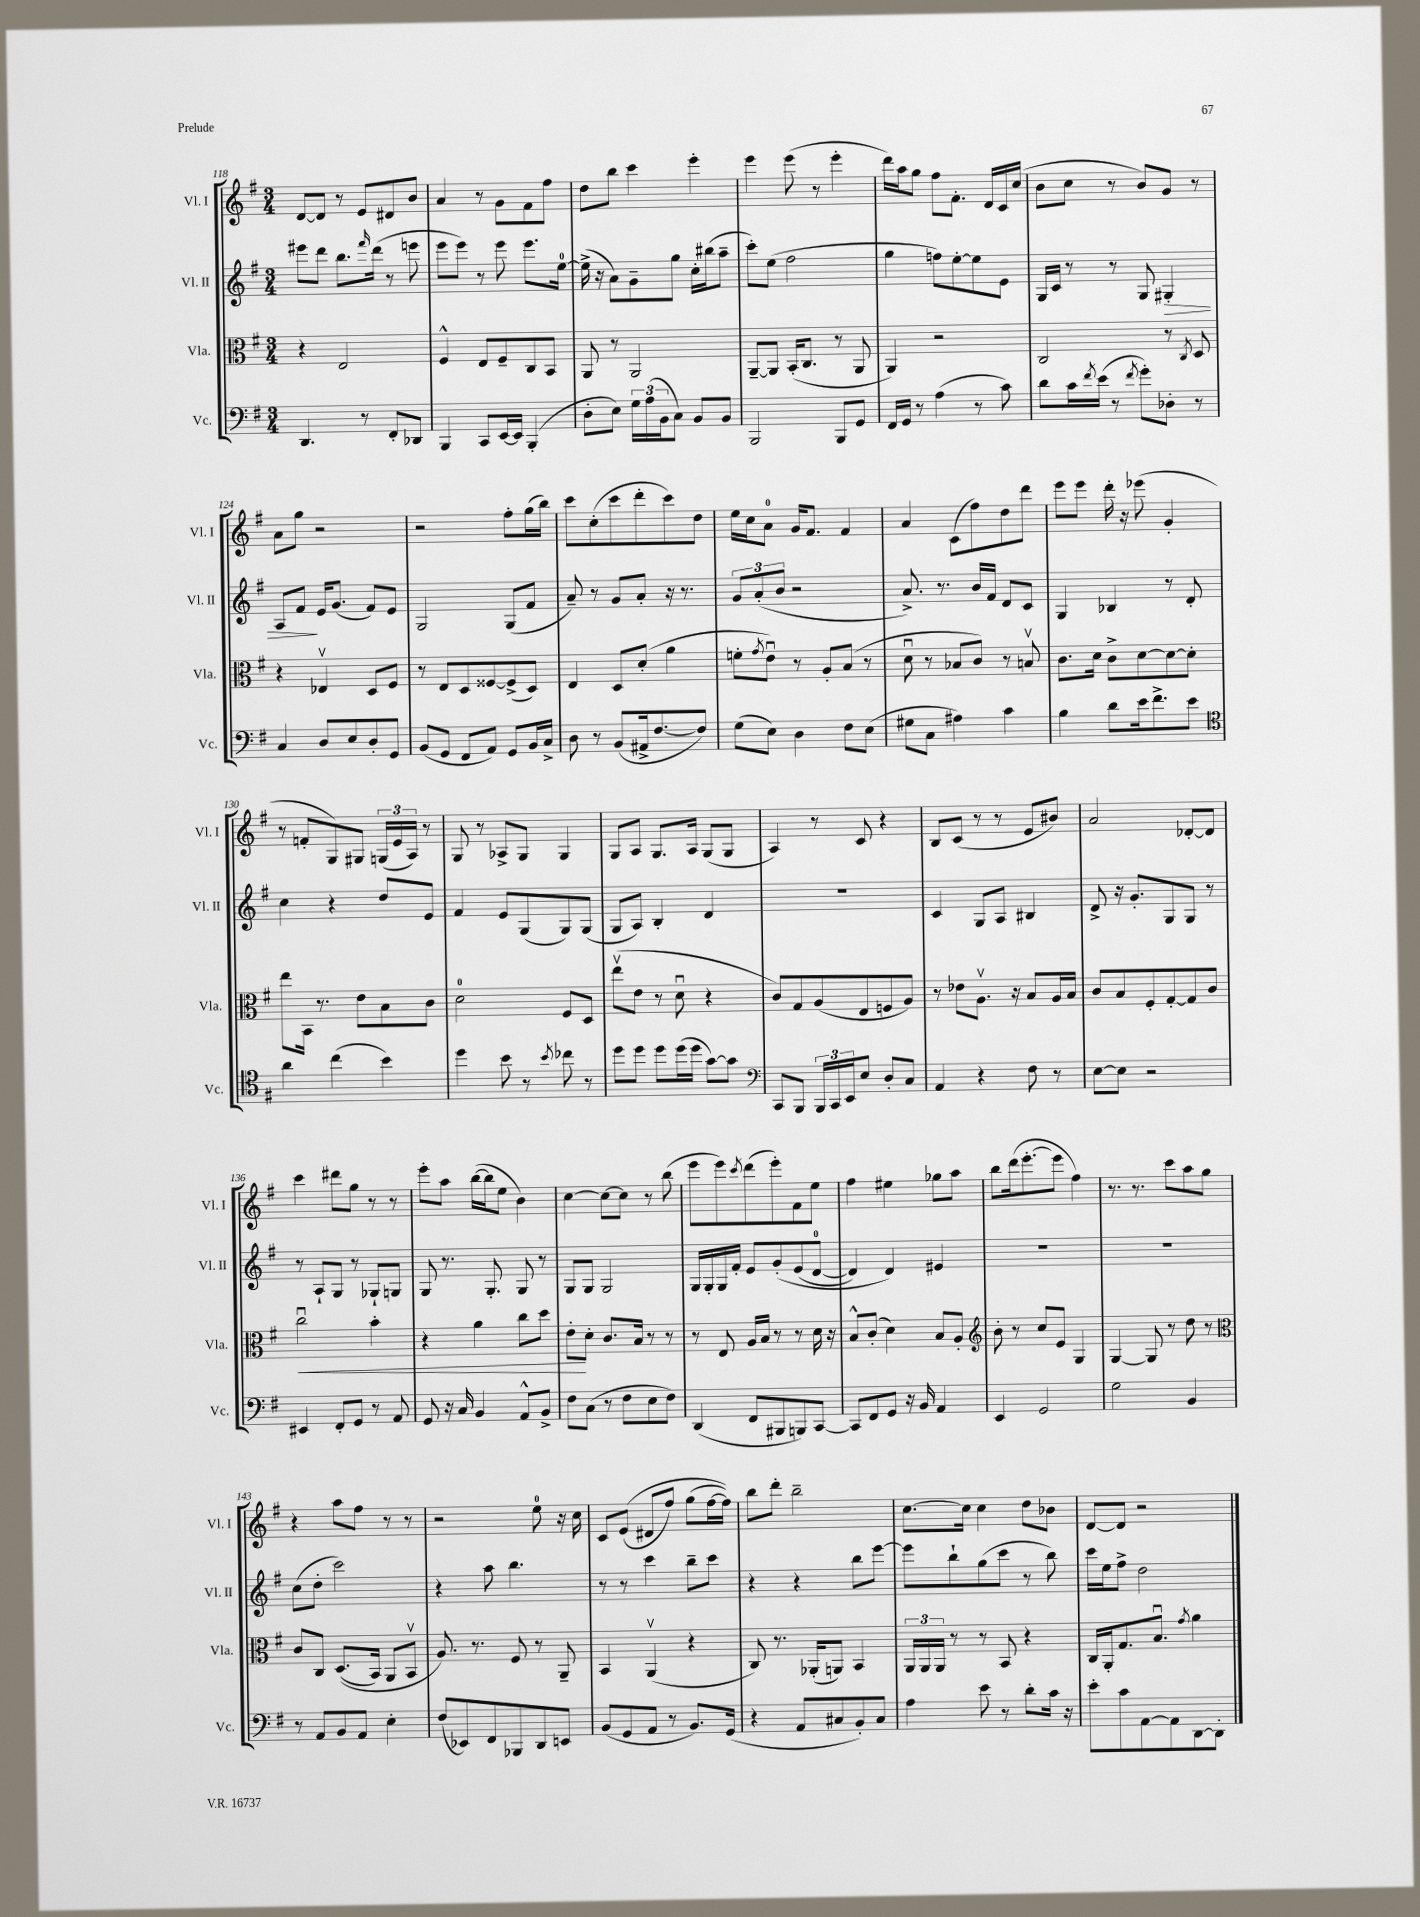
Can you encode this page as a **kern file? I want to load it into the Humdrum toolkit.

**kern	**kern	**kern	**kern
*staff4	*staff3	*staff2	*staff1
*clefF4	*clefC3	*clefG2	*clefG2
*k[f#]	*k[f#]	*k[f#]	*k[f#]
*M3/4	*M3/4	*M3/4	*M3/4
4.DD/	4r	8eee#\L	[8d/L
.	.	8ddd\J	8d/]J
.	2E/	8.bb\L	8r
8r	.	.	8e/L
.	.	16qqfff#/	.
.	.	(16ddd\Jk	.
8FF#'/L	.	8r	8d#/
8DD-/J	.	8eee\	8b/J
=	=	=	=
4BBB/	4F#^^/	8eee\L	4a/
.	.	8eee\J)	.
8CC/L	8E/L	8r	8r
[16EE/L	8F#~/	8eee\	8g\L
16EE/]JJ	.	.	.
(4BBB'/	8C/	8.eee\L	8f#\
.	8BB/J	.	8ff#\J
.	.	[16ee\Jk	.
=	=	=	=
8D'\L	8AA/	(16ee^\]	8dd\L
.	.	16r	.
8E\J)	8r	8a\L)	8bb\J
24G\LL	2AA/	8g~\	4ccc\
(24A\	.	.	.
24BB\J	.	.	.
8C\J)	.	8gg\J	.
8BB/L	.	16cc'\LL	4eee'\
.	.	(16bb#\J	.
8BB/J	.	8aa~\J	.
=	=	=	=
2BBB/	[8AA~/L	8ccc'\L)	4eee\
.	8AA/]J	(8ee\J	.
.	(16BB'/LK	2ff#\	(8eee\
.	8.C/J	.	.
.	.	.	8r
8BBB/L	8r	.	4eee'\
8GG/J	8AA/	.	.
=	=	=	=
16FF#/LL	4AA/)	4gg\	16ddd\LL)
16GG/JJ	.	.	16aa\J
8r	.	.	8gg\J
(4A\	2r	8ff\L)	8ff#\L
.	.	[8ee'\	8.f#'\J
8r	.	8ee\]	.
.	.	.	16d/LL
8c\)	.	8e\J	16c/
.	.	.	(16cc/JJ
=	=	=	=
8d\L	2C/	16G/LL	8b\L
.	.	16c/JJ	.
16c\L	.	8r	8cc\J
8qf#/	.	.	.
(16e\JJ	.	.	.
8r	.	8r	8r
8qf#/	.	.	.
8g'\L)	.	8G/	8b/L)
8D-'\J	8r	4G#'/	8g/J
.	8qC/	.	.
8r	8D/	.	8r
=	=	=	=
4C/	4r	8A/L	8a\L
.	.	8f#/J	8gg\J
8D/L	4E-v/	16e/LK	2r
.	.	(8.g/J	.
8E/	.	.	.
8D'/	8D/L	8f#/L)	.
8GG/J	8F#/J	8e/J	.
=	=	=	=
(8BB/L	8r	2G/	2r
8GG/J	8E/L	.	.
8FF#/L	8D/	.	.
8AA/J)	[8F##/	.	.
8GG/L	(8F##^/]	(8G/L	8ff#'\L
16BB/L	8D/J)	8f#/J	(16gg\L
16C^/JJ	.	.	16bb\JJ)
=	=	=	=
8D\	4E/	8a~/)	8ccc\L
8r	.	8r	(8cc'\
(8BB/L	8D/L	8g/L	8ccc\
16AA#^/k	(8d'/J	8a'/J	8ddd'\
[8.F#/	.	.	.
.	4a\	16r	8ccc\)
.	.	8.r	.
8F#/]J)	.	.	8dd\J
=	=	=	=
(8G\L	8f'\L	12g/L	16ee\LL
.	.	.	16cc\J
.	.	(12a'/	.
.	8qg/	.	.
8E\J)	8eu\J)	.	8a\J
.	.	12b/J	.
4D\	8r	2r	16g/LK
.	.	.	8.f#/J
.	8A'/L	.	.
8F#\L	(8B/J	.	4f#/
(8E\J	8r	.	.
=	=	=	=
8G#\L	8du\	8.a^/)	4a/
8C\J	8r	.	.
.	.	8.r	.
4A#\)	8B-/L	.	(8c\L
.	8c/J)	16b/LL	8ff#\)
.	.	16f#/JJ	.
4c\	8r	8d/L	8dd\
.	8Bv/	8c/J	8ddd\J
=	=	=	=
4B\	8.c\L	4G/	8eee\L
.	.	.	8eee\J
.	16d\Jk	.	.
8d\L	8c^\L	4B-/	16ddd'\
.	.	.	16r
16e\k	[8d\	.	(8eee-\
8.f#^\	.	.	.
.	8d\_	8r	4g'/
8e\J	8d'\]J	8d'/	.
=	=	=	=
*clefC4	*	*	*
4a\	8ee\L	4cc\	8r
.	16BB\Jk	.	8f'/L
.	8.r	.	.
(4cc\	.	4r	8G/)
.	8e\L	.	8G#/J
4b\)	8B\	8dd/L	(24G/LL
.	.	.	24e/
.	.	.	24A/JJ)
.	8c\J	8e/J	8r
=	=	=	=
4dd\	2d\	4f#/	8G/
.	.	.	8r
8b\	.	8e/L	8A-^/L
8r	.	(8G/	8G/J
8qb/	.	.	.
8cc-\	8F#/L	8G/)	4G/
8r	8D/J	(8G/J	.
=	=	=	=
8dd\L	(8eev\L	8G/L	8G/L
8dd\J	8e\J	8A/J)	8A/J
8dd\L	8r	4B'/	8.G/L
(16dd\L	8du\	.	.
16dd\JJ	.	.	16A/Jk
[8g\L)	4r	4d/	(8G/L
8g\]J	.	.	8G/J
=	=	=	=
*clefF4	*	*	*
8CC/L	8c/L)	2.r	4A/)
8BBB/J	8G/	.	.
24BBB/LL	(8A/	.	8r
24CC/	.	.	.
24EE/J	.	.	.
8E/J	8E/	.	8c/
8D'/L	8F/	.	4r
8C/J	8A/J)	.	.
=	=	=	=
4AA/	8r	4c/	8B/L
.	8e-\L	.	(8c/J
4r	8.Av\J	8G/L	8r
.	.	8A/J	8r
.	16r	.	.
8F#\	8B/L	4B#/	8e/L
8r	16A/L	.	8b#/J)
.	16B/JJ	.	.
=	=	=	=
[8E\L	8c/L	8d^/	2a/
8E\]J	8B/	16r	.
.	.	8.g'/L	.
2r	8F#'/	.	.
.	[8G'/	8G/	.
.	8G/]	8G/J	[8d-'/L
.	8c/J	8r	8d-/]J
=	=	=	=
4EE#/	2ccu\	8r	4ccc\
.	.	8A`/L	.
8FF#'/L	.	8G/J	8ddd#\L
8GG/J	.	8r	8gg\J
8r	4b'\	8G-`/L	8r
8AA/	.	8G/J	8r
=	=	=	=
8GG/	4r	8G/	8eee'\L
16r	.	8.r	8aa\J
16C/	.	.	.
4BB/	4a\	.	([16bb\LL
.	.	8.G'/	16bb\]J
.	.	.	8ee\J
8AA^^/L	8cc\L	8G/	4b\)
8BB^/J	8dd\J	8r	.
=	=	=	=
8F#\L	8e'\L	8G/L	[4cc\
(8C\J	8d'\J	8G/J	.
8r	8.c/L	2G/	8cc\_L
8F#\L	.	.	8cc\]J
.	16B/Jk	.	.
8E\	8r	.	8r
8F#\J)	8r	.	(8bb\
=	=	=	=
(4DD/	8r	16G/LL	8eee\L
.	.	16G'/	.
.	8E/	16G/	8eee\)
.	.	16f#'/JJ	.
.	.	.	8qccc/
8FF#/L	16A/LL	8e/L	(8ddd\
.	16B/JJ	.	.
8BBB#/	8r	&(8g'/	8eee'\)
8BBB/)	8r	(8e/	8f#\
[8CC/J	16d\	[8d/J	8ee\J
.	16r	.	.
=	=	=	=
8CC/]L	8B^^/L	4d/])	4ff#\
8FF#/	(8c'/J	.	.
8GG/J	4d\)	4d/&)	4ee#\
16r	.	.	.
16BB/	.	.	.
4AA/	8B/L	4e#/	8gg-\L
.	8A'/J	.	8aa\J
=	=	=	=
*	*clefG2	*	*
4EE/	8b'\	2.r	8bb\L
.	8r	.	(16ddd\k
.	.	.	[8.eee'\
2GG/	8cc/L	.	.
.	8e/J	.	8eee\]J
.	4G/	.	4ff#\)
=	=	=	=
2G\	[4G/	2.r	8.r
.	.	.	8.r
.	8G/]	.	.
.	8r	.	8ccc\L
4BB/	8dd\	.	8aa\
.	8r	.	8gg\J
=	=	=	=
*	*clefC3	*	*
8r	8c/L	(8cc\L	4r
8AA/L	8C/J	8dd'\J	.
8BB/	&((8.D/L	2ccc\)	8aa\L
8AA/J	.	.	8ff#\J
.	16BB/Jk)	.	.
4E'\	8AA/L	.	8r
.	8BBv/J	.	8r
=	=	=	=
(8F#/L	8.A/&)	4r	2r
8EE-/)	.	.	.
.	8.r	.	.
8FF#/	.	8aa\	.
8BBB-/	8F#/	4.bb\	.
8DD/	8r	.	8ee\
8EE/J	8AA~/	.	16r
.	.	.	16cc\
=	=	=	=
(8BB/L	4BB/	8r	8c/L
8GG/	.	8r	&((8e/J
8AA/J	(4AAv/	4ccc\	8d#/L
8r	.	.	8ff#/J)
8.BB/L)	4r	8bb~\L	(8gg\L
.	.	8ccc\J	[16ff#\L
(16GG/Jk	.	.	16ff#\]JJ)&)
=	=	=	=
4r	8C/)	4r	8bb\L
.	8.r	.	8ddd'\J
8AA/L	.	4r	2bb~\
.	(16AA-'/LK	.	.
8C#/	8AA/J)	.	.
8BB'/)	4BB/	8bb\L	.
8C#/J	.	[8eee\J	.
=	=	=	=
4A\	24AA/LL	8eee\]L	[8.cc\L
.	24AA/	.	.
.	24AA/JJ	.	.
.	8r	8bb`\	.
.	.	.	16cc\]Jk
8e\	8r	(8gg\	4cc\
8r	8BB/	8ccc\J	.
8d'\L	4r	8r	8dd\L
16c\Jk	.	8bb\)	8b-\J
16r	.	.	.
=	=	=	=
8e'\L	16C/LL	16ccc\LL	[8d/L
.	16AA'/J	16ee\J	.
8c\	8.G/	8ff#^\J	8d/]J
[8AA\	.	2dd\	2r
.	8.Bu/J	.	.
8AA\]	.	.	.
.	8qg/	.	.
[8DD\	4a\	.	.
8DD'\]J	.	.	.
==	==	==	==
*-	*-	*-	*-
